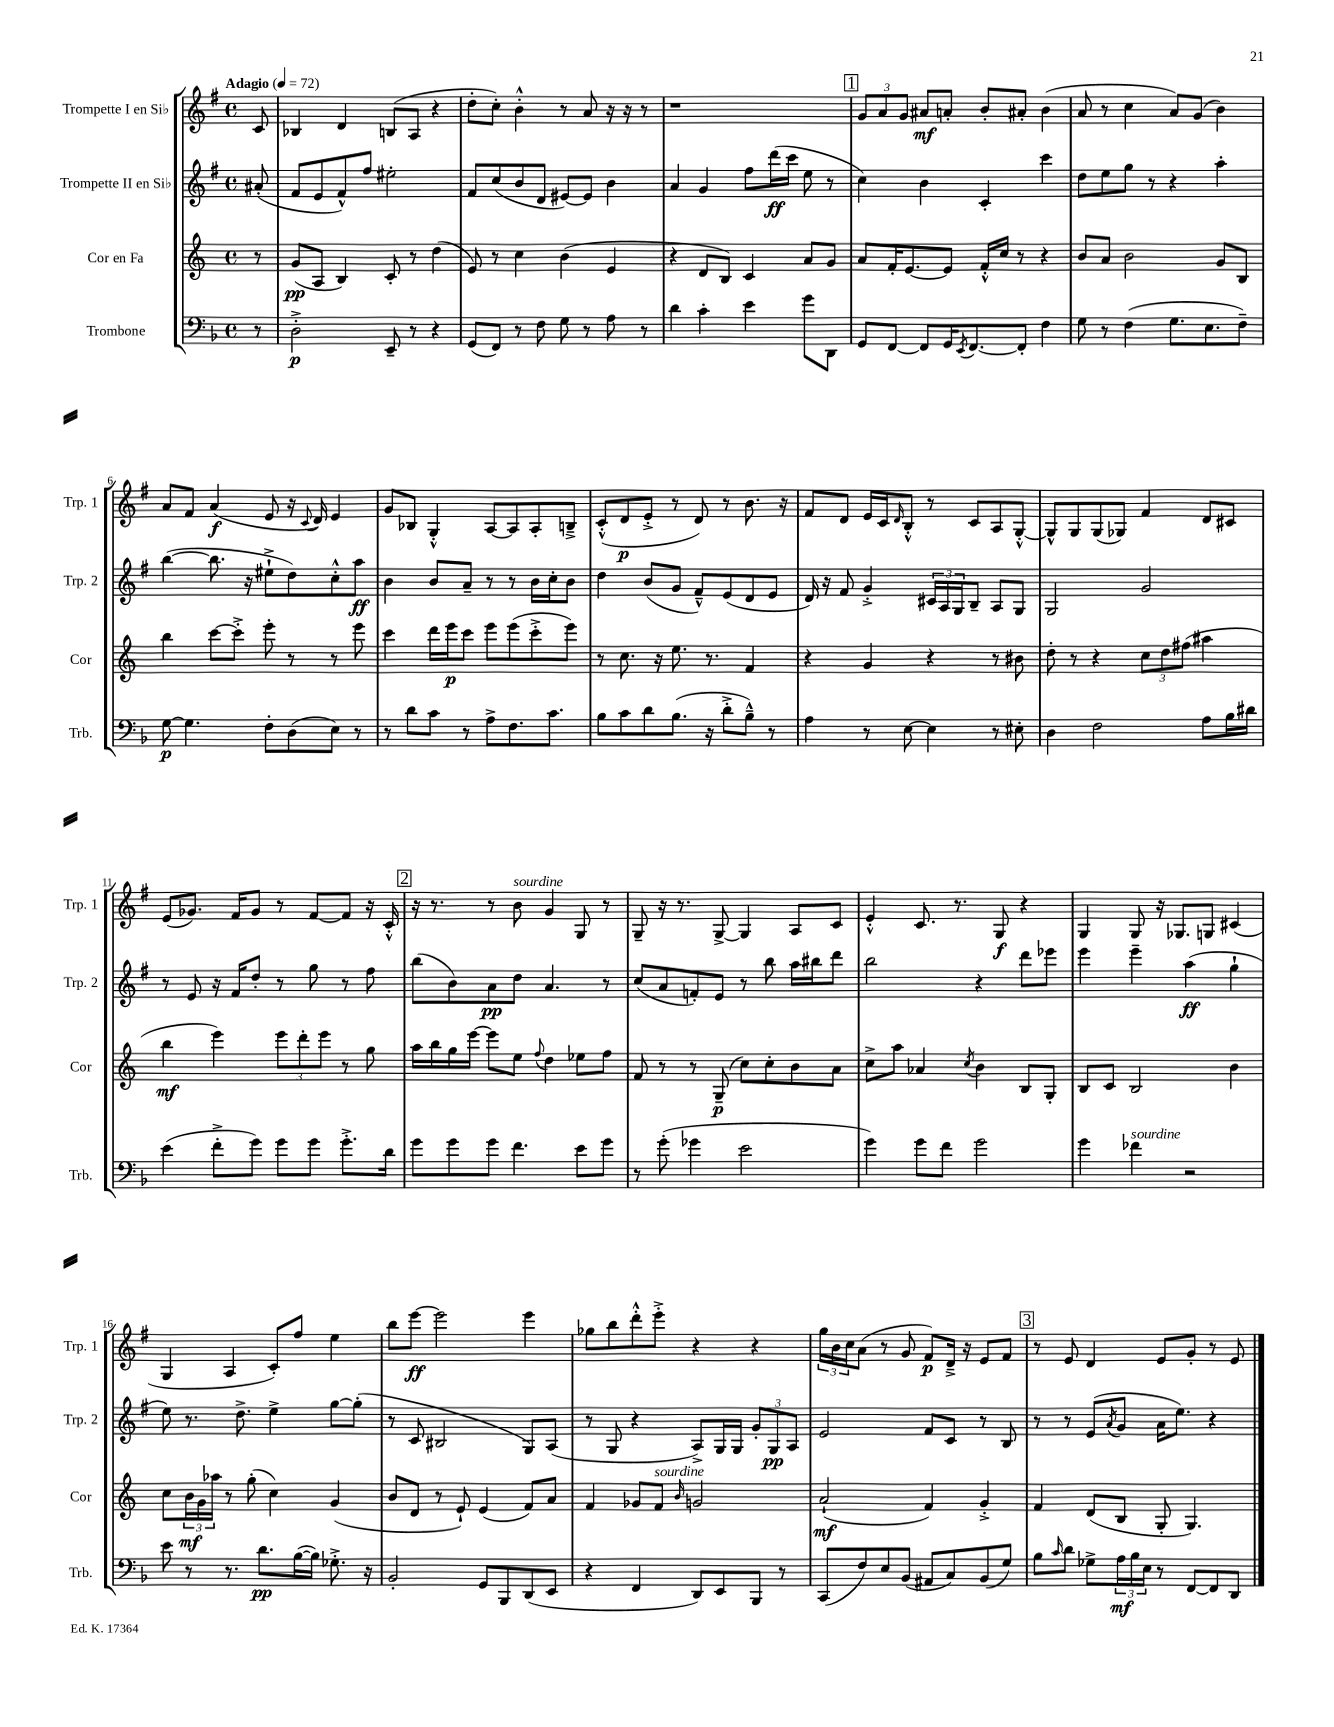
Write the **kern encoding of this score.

**kern	**kern	**kern	**kern
*staff4	*staff3	*staff2	*staff1
*clefF4	*clefG2	*clefG2	*clefG2
*k[b-]	*k[]	*k[f#]	*k[f#]
*M4/4	*M4/4	*M4/4	*M4/4
*met(c)	*met(c)	*met(c)	*met(c)
*MM72	*MM72	*MM72	*MM72
8r	8r	(8a#'	8c
=	=	=	=
2D'^	(8g	8f#	4B-
.	8A	8e	.
.	4B)	8f#^^)	4d
.	.	8ff#	.
8EE~	8c'	2ee#'	(8B
8r	8r	.	8A
4r	(4dd	.	4r
=	=	=	=
(8GG	8e)	8f#	8dd'
8FF)	8r	(8cc	8cc')
8r	4cc	8b	4b'^^
8F	.	8d	.
8G	(4b	[8e#)	8r
8r	.	8e#]	8a
8A	4e	4b	16r
.	.	.	16r
8r	.	.	8r
=	=	=	=
4d	4r	4a	1r
4c'	8d	4g	.
.	8B)	.	.
4e	4c	8ff#	.
.	.	(16ddd	.
.	.	16ccc	.
8g	8a	8ee	.
8DD	8g	8r	.
=	=	=	=
8GG	8a	4cc)	12g
.	.	.	12a
[8FF	16f'	.	.
.	.	.	12g
.	[8.e	.	.
8FF]	.	4b	8a#
16GG	8e]	.	8a'
8qEE	.	.	.
[8.FF	.	.	.
.	16f'^^	4c'	8b'
.	16cc	.	.
8FF']	8r	.	8a#'
4F	4r	4ccc	(4b
=	=	=	=
8G	8b	8dd	8a
8r	8a	8ee	8r
(4F	2b	8gg	4cc
.	.	8r	.
8.G	.	4r	8a)
.	.	.	(8g
8.E	.	.	.
.	8g	4aa'	4b)
8F~)	8B	.	.
=	=	=	=
[8G	4bb	([4bb	8a
4.G]	.	.	8f#
.	[8ccc	8.bb]	(4a
.	8ccc'^]	.	.
.	.	16r	.
8F'	8eee'	8ee#`^	8e
(8D	8r	8dd)	16r
.	.	.	8qqc
.	.	.	16d)
8E)	8r	8cc'^^	4e
8r	8eee	8aa	.
=	=	=	=
8r	4ccc	4b	8g
8d	.	.	8B-
8c	16ddd	8b	4G'^^
.	16eee	.	.
8r	8ccc	8a~	.
8A^	8eee	8r	[8A
8.F	(8eee	8r	8A]
.	8ccc'^	16b	8A'
8.c	.	16cc'	.
.	8eee)	8b	8B~^
=	=	=	=
8B-	8r	4dd	(8c'^^
8c	8.cc	.	8d
8d	.	(8b	8e'^
.	16r	.	.
(8.B-	8.ee	8g	8r
.	.	8f#~^^)	8d)
16r	8.r	.	.
8d'^	.	(8e	8r
8B-~^^)	4f	8d	8.b
8r	.	8e	.
.	.	.	16r
=	=	=	=
4A	4r	16d)	8f#
.	.	16r	.
.	.	8f#	8d
8r	4g	4g'^	16e
.	.	.	16c
.	.	.	16qqd
[8E	.	.	8B'^^
4E]	4r	24c#	8r
.	.	24A	.
.	.	24G	.
.	.	8B~	8c
8r	8r	8A	8A
8E#'	8b#	8G	[8G'^^
=	=	=	=
4D	8dd'	2G	8G^^]
.	8r	.	8G
2F	4r	.	(8G
.	.	.	8G-)
.	12cc	2g	4f#
.	12dd	.	.
.	(12ff#	.	.
8A	4aa#	.	8d
16B-	.	.	8c#
16d#	.	.	.
=	=	=	=
(4e	4bb	8r	(8e
.	.	8e	8.g-)
8f'^	4eee)	16r	.
.	.	16f#	16f#
8g)	.	8dd'	8g-
8g	12eee	8r	8r
.	12ddd'	.	.
8g	.	8gg	[8f#
.	12eee	.	.
8.g'^	8r	8r	8f#]
.	8gg	8ff#	16r
16d	.	.	16c'^^
=	=	=	=
8g	16aa	(8bb	16r
.	16bb	.	8.r
8g	16gg	8b)	.
.	[16eee	.	.
8g	8eee]	8a	8r
4.f	8ee	8dd	8b
.	8qqff	.	.
.	4dd	4.a	4g
8e	8ee-	.	8G
8g	8ff	8r	8r
=	=	=	=
8r	8f	(8cc	8G~
(8g'	8r	8a	16r
.	.	.	8.r
4g-	8r	8f')	.
.	(8G~	8e	[8G^
2e	8cc)	8r	4G]
.	8cc'	8bb	.
.	8b	16aa	8A
.	.	16bb#	.
.	8a	8ddd	8c
=	=	=	=
4g)	8cc^	2bb	4e'^^
.	8aa	.	.
8g	4a-	.	8.c
8f	.	.	.
.	.	.	8.r
.	8qcc	.	.
2g	4b	4r	.
.	.	.	8G
.	8B	8ddd	4r
.	8G'	8eee-	.
=	=	=	=
4g	8B	4eee	4G
.	8c	.	.
4f-	2B	4eee~	8G
.	.	.	16r
.	.	.	8.G-
2r	.	(4aa	.
.	.	.	8G
.	4b	4gg`	(4c#
=	=	=	=
8e	8cc	8ee)	4G
8r	24b	8.r	.
.	24g	.	.
.	24aa-	.	.
8.r	8r	.	4A
.	.	8.dd^	.
.	(8gg'	.	.
8.d	.	.	.
.	4cc)	4ee^	8c')
([16B-	.	.	8ff#
16B-])	.	.	.
8.G-'^	(4g	[8gg	4ee
.	.	(8gg']	.
16r	.	.	.
=	=	=	=
2BB-'	8b	8r	8bb
.	8d	8c	[8eee
.	8r	2B#	2eee]
.	8e`)	.	.
8GG	(4e	.	.
8BBB-	.	.	.
(8DD	8f)	8G)	4eee
8EE	8a	(8A	.
=	=	=	=
4r	4f	8r	8gg-
.	.	8G	8bb
4FF	8g-	4r	8ddd'^^
.	8f	.	8eee'^
.	16qqb	.	.
8DD)	2g	8A^)	4r
8EE	.	16G	.
.	.	16G	.
8BBB-	.	12g'	4r
.	.	12G	.
8r	.	.	.
.	.	12A	.
=	=	=	=
(8CC	(2a`	2e	24gg
.	.	.	24b
.	.	.	24cc
8F)	.	.	(8a
8E	.	.	8r
(8BB-	.	.	8g
8AA#	4f)	8f#	8f#)
8C)	.	8c	16d~^
.	.	.	16r
(8BB-	4g'^	8r	8e
8G)	.	8B	8f#
=	=	=	=
8B-	4f	8r	8r
16qqc	.	.	.
8d	.	8r	8e
8G-^	(8d	(8e	4d
.	.	8qa	.
24A	8B	8g	.
24B-	.	.	.
24E	.	.	.
8r	8G'	16a	8e
.	.	8.ee)	.
[8FF	4.G)	.	8g'
8FF]	.	4r	8r
8DD	.	.	8e
==	==	==	==
*-	*-	*-	*-
